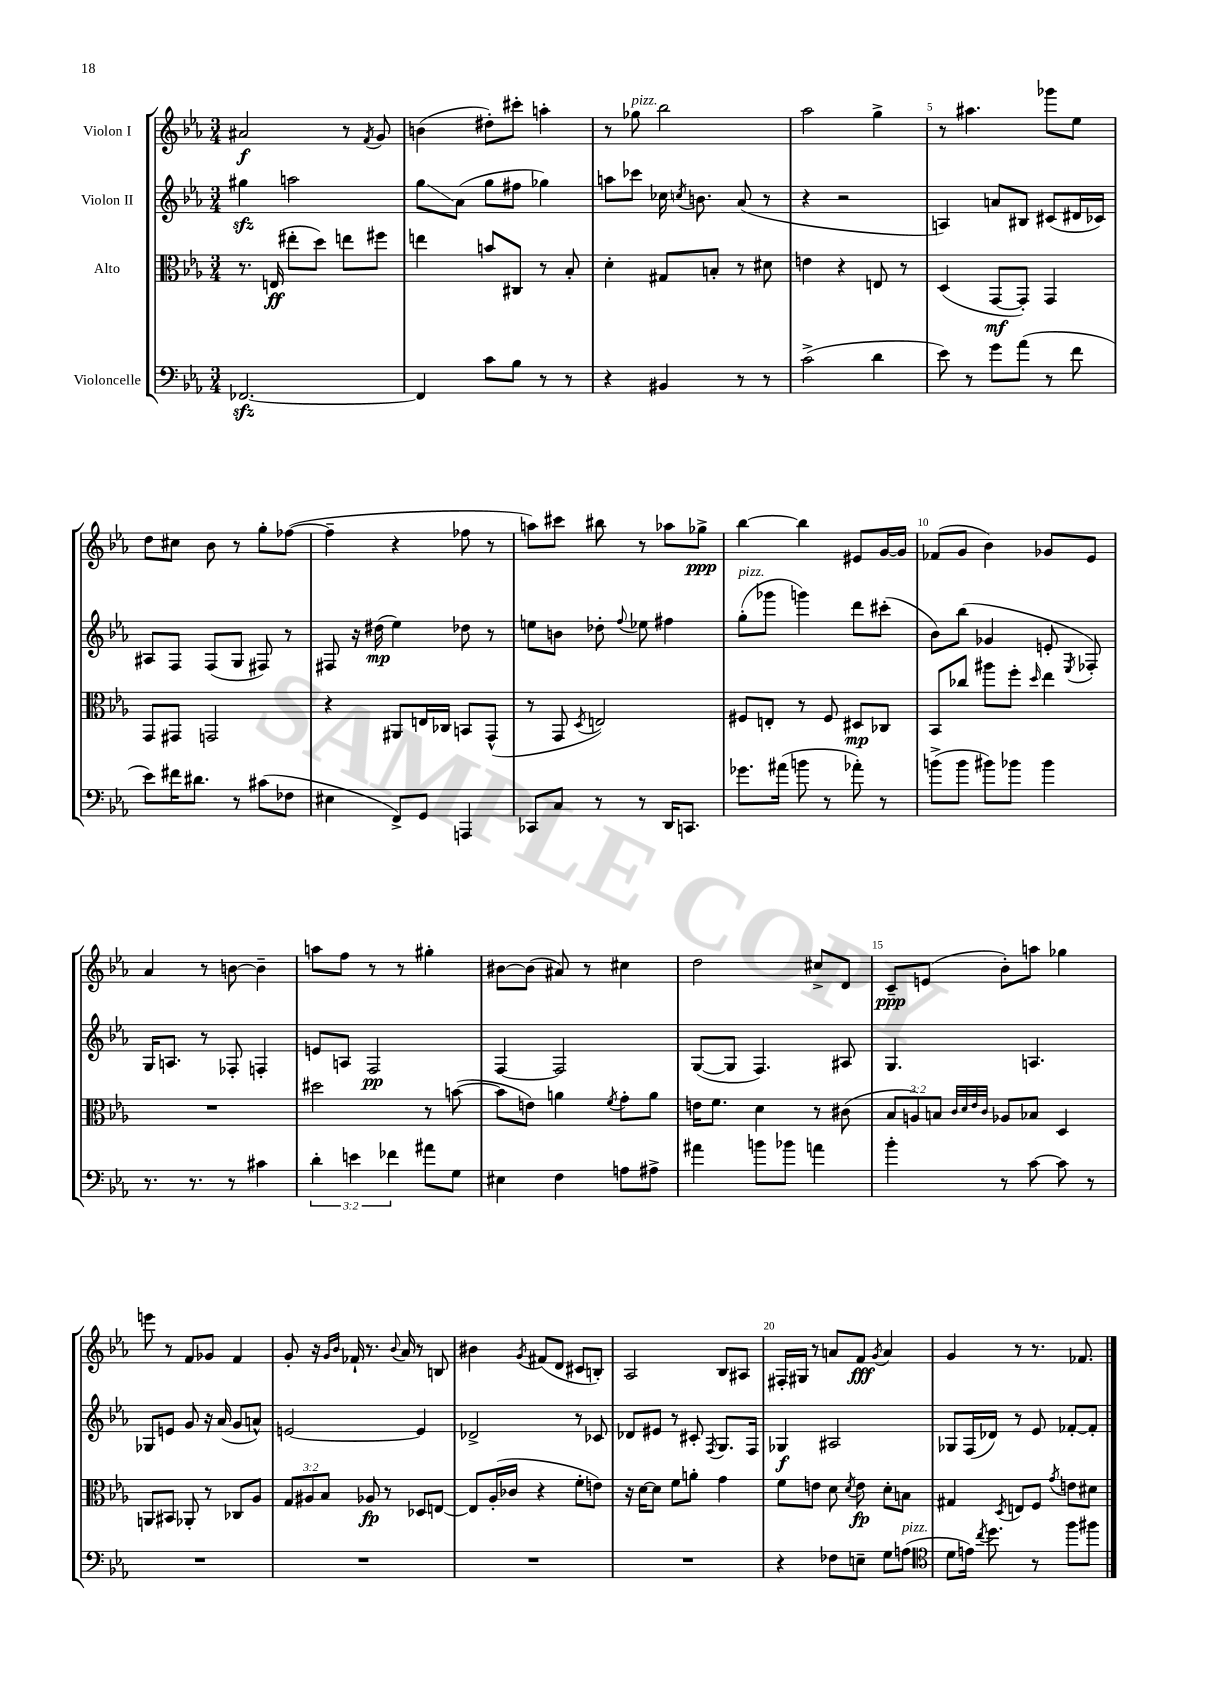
<<
\new StaffGroup <<
\new Staff = "s0" \with { instrumentName = "Violon I" } {
    \clef treble \key ees \major \numericTimeSignature \time 3/4
    \autoBeamOff ais'2\f r8 \acciaccatura { f'8 } g'8 |
    b'4( dis''8[-.) cis'''8]-. a''4-. |
    r8 ges''8^\markup { \italic "pizz." } bes''2 |
    aes''2 g''4-> |
    r8 ais''4. ges'''8[ ees''8] |
    d''8[ cis''8] bes'8 r8 g''8[-. fes''8]~( |
    fes''4-- r4 fes''8 r8 |
    a''8[) cis'''8] bis''8 r8 aes''8[ ges''8]->\ppp |
    bes''4~ bes''4 eis'8[ g'16~ g'16] |
    fes'8[( g'8] bes'4) ges'8[ ees'8] |
    aes'4 r8 b'8~ b'4-- |
    a''8[ f''8] r8 r8 gis''4-. |
    bis'8[~ bis'8]( ais'8) r8 cis''4 |
    d''2 cis''8[-> d'8] |
    c'8[--\ppp e'8]( bes'8[-.) a''8] ges''4 |
    e'''8 r8 f'8[ ges'8] f'4 |
    g'8-. r16 \grace { g'16[ bes'16] } fes'16-! r8. \appoggiatura { bes'8 } aes'16 r8 b8 |
    bis'4 \acciaccatura { g'8 } fis'8[( d'8] cis'8[ b8]-.) |
    aes2 bes8[ ais8] |
    fis16[-. gis16] r8 a'8[ f'8]\fff \acciaccatura { g'8 } a'4 |
    g'4 r8 r8. fes'8. \bar "|." |
}
\new Staff = "s1" \with { instrumentName = "Violon II" } {
    \clef treble \key ees \major \numericTimeSignature \time 3/4
    \autoBeamOff gis''4\sfz a''2 |
    g''8[\glissando aes'8]( g''8[ fis''8] ges''4) |
    a''8[ ces'''8] ces''16 \acciaccatura { c''8 } b'8. aes'8( r8 |
    r4 r2 |
    a4) a'8[ bis8] cis'8[( dis'16 ces'16]) |
    ais8[ f8] f8[( g8] fis8) r8 |
    fis8 r16 dis''16\mp( ees''4) des''8 r8 |
    e''8[ b'8] des''8-. \appoggiatura { f''8 } ees''8 fis''4 |
    g''8[-.^\markup { \italic "pizz." }( ges'''8] g'''4) d'''8[ cis'''8]-.( |
    bes'8[) bes''8]( ges'4 e'8-. \acciaccatura { ees8 } fes8-.) |
    g16[ a8.] r8 fes8-. f4-. |
    e'8[ a8] f2\pp |
    f4~ f2 |
    g8[~( g8] f4.) ais8 |
    g4. a4. |
    ges8[ e'8] g'8 r16 aes'16( g'8[ a'8]-^) |
    e'2~ e'4 |
    des'2-> r8 ces'8 |
    des'8[ eis'8] r8 cis'8-. \acciaccatura { f8 } g8.[ f16] |
    ges4\f ais2 |
    ges8[ f16( des'16]) r8 ees'8 fes'8[~-. fes'8]-. \bar "|." |
}
\new Staff = "s2" \with { instrumentName = "Alto" } {
    \clef alto \key ees \major \numericTimeSignature \time 3/4 \override Staff.TupletNumber.text = #tuplet-number::calc-fraction-text
    \autoBeamOff r8. e16\ff( eis''8[-. d''8]) e''8[ fis''8] |
    e''4 b'8[ cis8] r8 bes8-. |
    d'4-. gis8[ b8]-. r8 dis'8 |
    e'4 r4 e8 r8 |
    d4( g,8[~\mf g,8]-.) g,4 |
    g,8[ gis,8] g,2 |
    r4 ais,8[ e16 ces16] b,8[ g,8]-^( |
    r8 g,8 \acciaccatura { d8 } e2) |
    fis8[ e8]-. r8 fis8 dis8[\mp ces8] |
    bes,8[ ces''8] ais''8[ f''8]-. \grace { d''16 } ees''4 |
    R2. |
    dis''2 r8 b'8~( |
    b'8[ e'8]) a'4 \acciaccatura { f'8 } g'8[-. a'8] |
    e'16[ f'8.] d'4 r8 cis'8( |
    \tuplet 3/2 { bes8[ a8) b8] } \grace { c'32[ d'32 ees'32 c'32] } aes8[ bes8] d4 |
    a,8[ bis,8] aes,8-. r8 ces8[ aes8] |
    \tuplet 3/2 { g8[ ais8 bes8] } aes8\fp r8 des8[ e8]~ |
    e8[ aes16-.( ces'16] r4 f'8[-. e'8]) |
    r16 d'16[~ d'8] f'8[ a'8]-. g'4 |
    f'8[ e'8] d'8 \acciaccatura { d'8 } e'8\fp d'8[-. b8] |
    gis4 \acciaccatura { d8 } e8[ f8] \acciaccatura { g'8 } e'8[ dis'8] \bar "|." |
}
\new Staff = "s3" \with { instrumentName = "Violoncelle" } {
    \clef bass \key ees \major \numericTimeSignature \time 3/4 \override Staff.TupletNumber.text = #tuplet-number::calc-fraction-text
    \autoBeamOff fes,2.~\sfz |
    fes,4 c'8[ bes8] r8 r8 |
    r4 bis,4 r8 r8 |
    c'2->( d'4 |
    ees'8) r8 g'8[ aes'8]( r8 f'8 |
    ees'8[) fis'16 dis'8.] r8 cis'8[( fes8] |
    eis4 f,8[->) g,8] a,,4 |
    ces,8[ c8] r8 r8 d,16[ c,8.] |
    ges'8.[ ais'16]( b'8 r8 aes'8-.) r8 |
    b'8[->( b'8] bis'8[) bes'8] bes'4 |
    r8. r8. r8 cis'4 |
    \tuplet 3/2 { d'4-. e'4 fes'4 } ais'8[ g8] |
    eis4 f4 a8[ ais8]-> |
    ais'4 b'8[ bes'8] a'4 |
    bes'4-. r8 c'8~ c'8 r8 |
    R2. |
    R2. |
    R2. |
    R2. |
    r4 fes8[ e8]-- g8[ a8]^\markup { \italic "pizz." }( |
    \clef tenor d'8[ e'16]) \acciaccatura { c''8 } d''8. r8 f''8[ fis''8] \bar "|." |
}
>>
>>
\layout { \context { \Score \override BarNumber.break-visibility = ##(#f #t #t) barNumberVisibility = #(every-nth-bar-number-visible 5) } }
